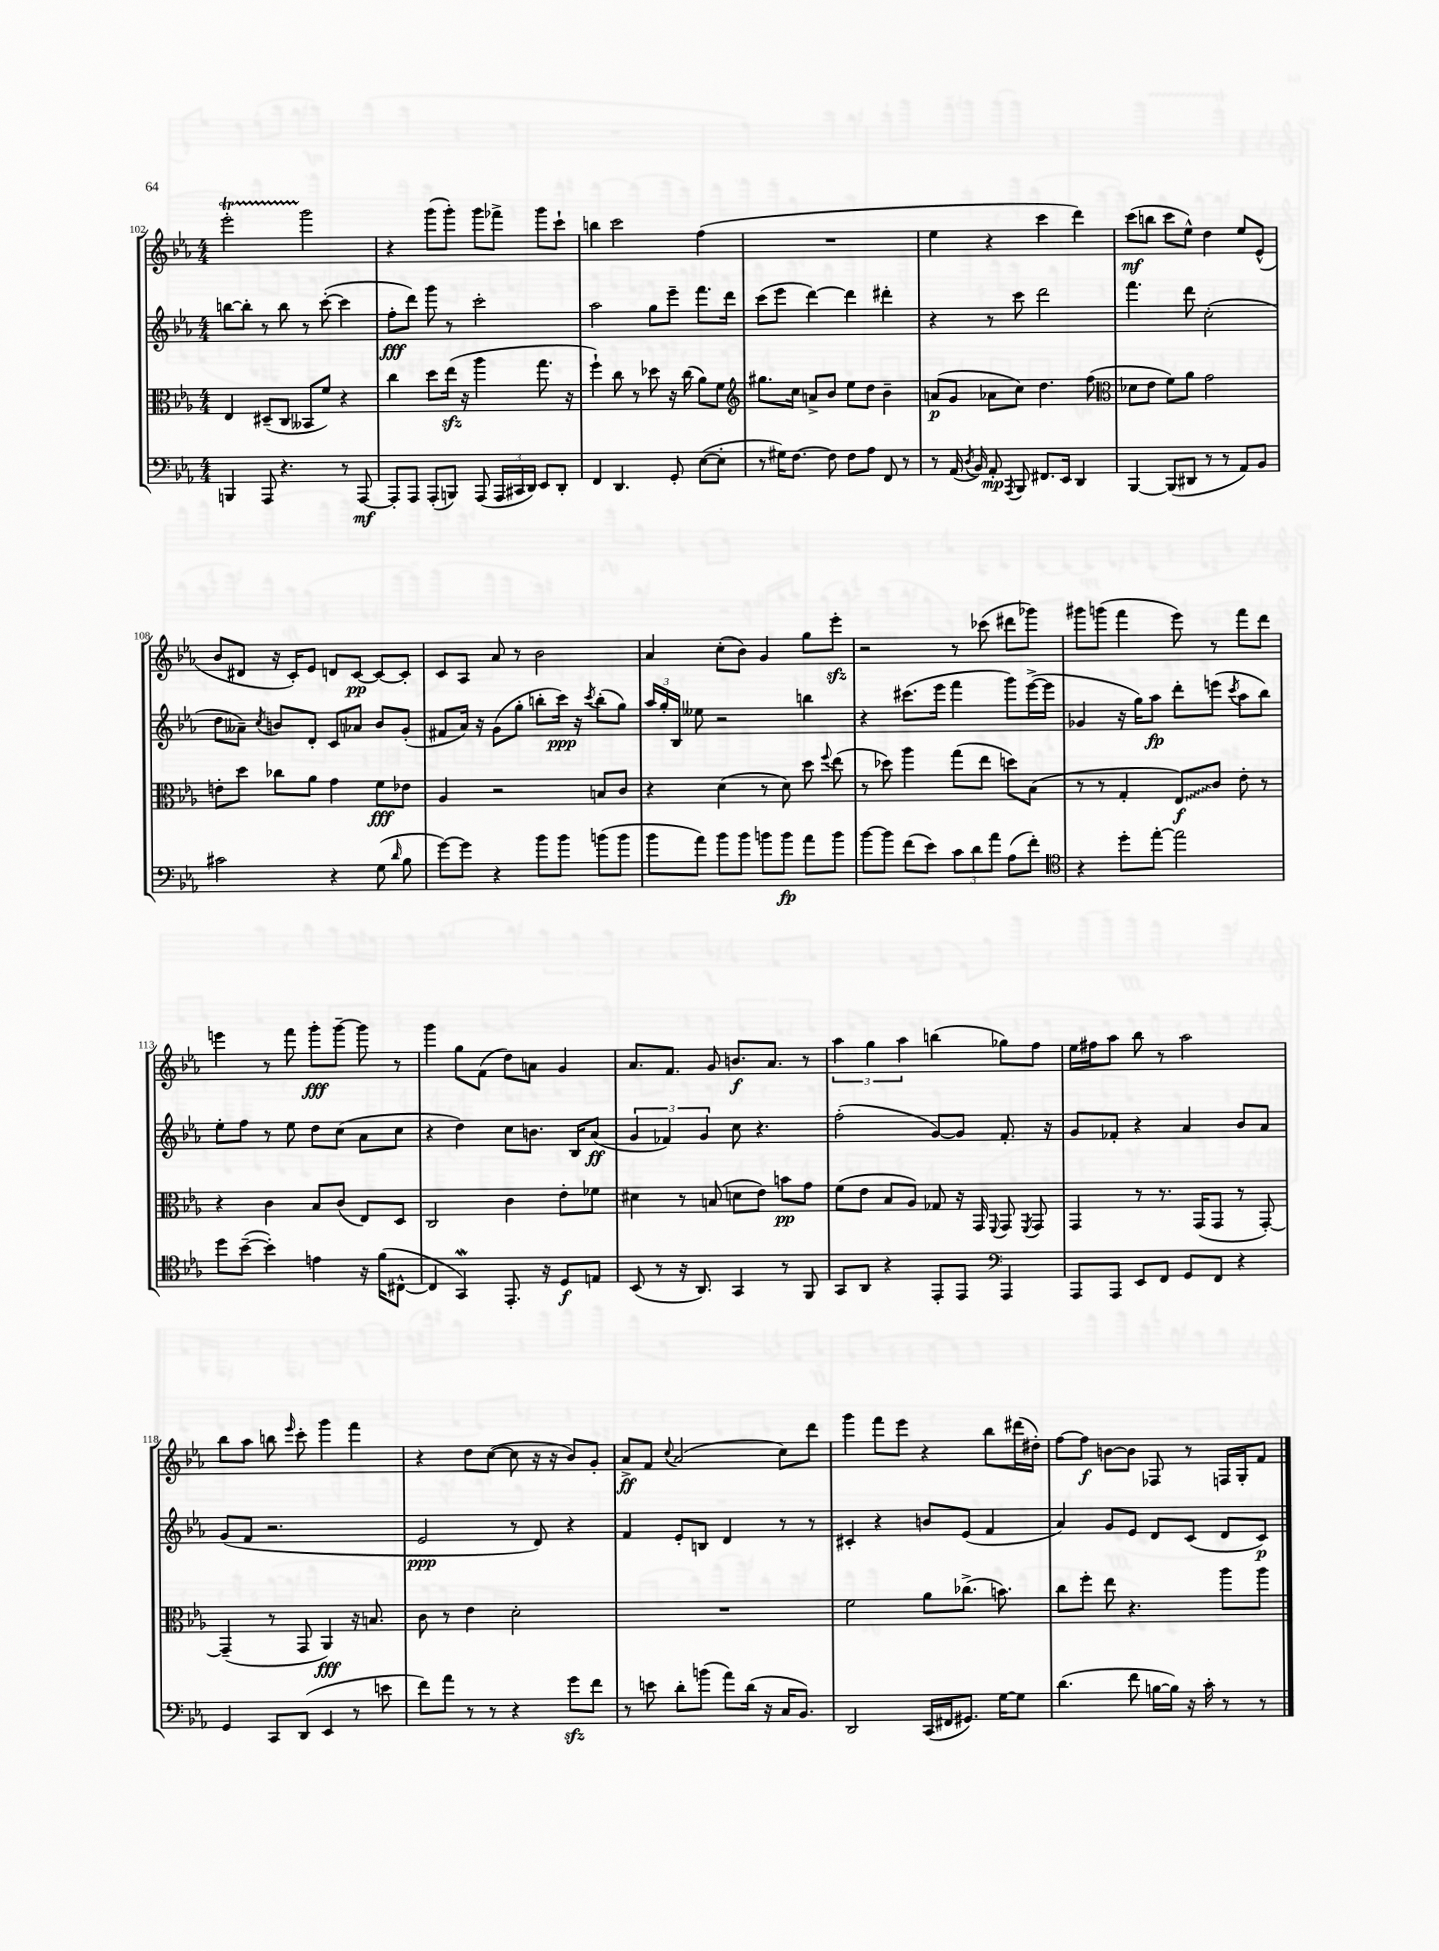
<<
\new StaffGroup <<
\new Staff = "s0" {
    \clef treble \key ees \major \numericTimeSignature \time 4/4
    \autoBeamOff ees'''2-.\startTrillSpan g'''2\stopTrillSpan |
    r4 g'''8[( g'''8]-.) g'''8[ fes'''8]-> g'''8[ c'''8]-! |
    b''4 c'''2 f''4( |
    R1 |
    ees''4 r4 c'''4 d'''4) |
    c'''8[\mf( b''8] c'''8[ ees''8]-^) d''4 ees''8[ ees'8]-^( |
    bes'8[ dis'8] r16 c'16[-.) ees'8] d'8[ c'8]~\pp c'8[~ c'8]-. |
    c'8[ aes8] aes'8 r8 bes'2 |
    aes'4 c''8[-.( bes'8]) g'4 g''8[ ees'''8]-.\sfz |
    r2 r8 ces'''8( dis'''8[ ges'''8]) |
    gis'''8[ g'''8]( f'''4 ees'''8) r8 f'''8[ d'''8] |
    e'''4 r8 f'''8 g'''8[-.\fff g'''8]~-- g'''8 r8 |
    g'''4 g''8[ f'8]( d''8[) a'8] g'4 |
    aes'8.[ f'8.] g'8 b'8.[\f aes'8.] r8 |
    \tuplet 3/2 { aes''4 g''4 aes''4 } b''4( ges''8[) f''8] |
    ees''16[ fis''16 aes''8] bes''8 r8 aes''2 |
    bes''8[ aes''8] b''8 \grace { ees'''16 } c'''8-. g'''4 f'''4 |
    r4 d''8[ c''8]~( c''8 r16 r16 bes'8[) g'8]-. |
    aes'8[->\ff f'8] \appoggiatura { c''8 } aes'2( c''8[) d'''8] |
    g'''4 f'''8[ ees'''8] r4 bes''8[ dis'''16( dis''16]-.) |
    f''8[~ f''8]\f b'8[~ b'8] fes8 r8 f16[ g16-. f'8] \bar "|." |
}
\new Staff = "s1" {
    \clef treble \key ees \major \numericTimeSignature \time 4/4
    \autoBeamOff b''8[~ b''8]-. r8 b''8 r8 c'''8~-.( c'''4 |
    f''8[-.\fff d'''8]) g'''8 r8 c'''2-. |
    aes''2 g''8[ ees'''8]-- f'''8.[ d'''16] |
    c'''8[( ees'''8] d'''4~) d'''4 dis'''4-. |
    r4 r8 c'''8 d'''2 |
    f'''4. d'''8 c''2-.( |
    d''8[ aeses'8]--) \acciaccatura { c''8 } b'8[ d'8]-. c'8[ aes'8] b'8[ g'8]-.( |
    fis'8[ aes'16]) r16 g'8[( g''8]-. b''8[-. c'''16]\ppp) r16 \acciaccatura { c'''8 } b''8[-.( g''8]) |
    \tuplet 3/2 { aes''16[ g''16-. bes16] } eeses''8 r2 b''4 |
    r4 cis'''8.[( ees'''16] f'''4 g'''8[) ees'''16~->( ees'''16] |
    ges'4 r16 g''16[) aes''8]\fp d'''8[-. e'''8]( \acciaccatura { c'''8 } aes''8[ bes''8]) |
    ees''8[-. f''8] r8 ees''8 d''8[ c''8]( aes'8[ c''8] |
    r4 d''4) c''8[ b'8.] bes16[ aes'8]\ff( |
    \tuplet 3/2 { g'4 fes'4) g'4 } c''8 r4. |
    f''2-.( g'8[~) g'8] f'8.-. r16 |
    g'8[ fes'8]-. r4 aes'4 bes'8[ aes'8] |
    g'8[( f'8] r2. |
    ees'2\ppp r8 d'8) r4 |
    f'4 ees'8[-. b8] d'4 r8 r8 |
    cis'4-. r4 b'8[ ees'8]( f'4 |
    aes'4) g'8[ ees'8] d'8[ c'8]( d'8[ c'8]\p) \bar "|." |
}
\new Staff = "s2" {
    \clef alto \key ees \major \numericTimeSignature \time 4/4
    \autoBeamOff ees4 dis8[--( c8] beses,8[ f'8]) r4 |
    c''4 d''8[ ees''16]\sfz( r16 aes''4 g''8. r16 |
    f''4-!) c''8 r8 des''8 r16 c''16( aes'8[) f'8] |
    \clef treble gis''8.[ c''16] a'8[-> bes'8] ees''8[ d''8] bes'4-- |
    a'8[\p( g'8] aes'8[ c''8]) d''4. f''8( |
    \clef alto des'8[ ees'8] f'8[) aes'8] g'2 |
    e'8[-. d''8] ces''8[ aes'8] g'4 f'8[\fff ees'8] |
    aes4 r2 b8[ c'8] |
    r4 d'4( r8 d'8) d''8 \appoggiatura { f''8 } ees''8( |
    r8 des''8) aes''4 g''8[( ees''8] d''8[) bes8]( |
    r8 r8 g4-. \once \override Glissando.style = #'zigzag ees8[\glissando\f) c'8] ees'8-. r8 |
    r4 c'4 bes8[ c'8]( ees8[) d8] |
    c2 c'4 ees'8[-. fes'8] |
    dis'4 r8 b8( d'8[ ees'8]) b'8[\pp g'8] |
    f'8[( ees'8] bes8[ aes8]) ges8 r16 g,16 \appoggiatura { f,8 } g,8 \acciaccatura { f,8 } g,8 |
    g,4 r8 r8. g,16[( g,8] r8 g,8~-.) |
    g,4--( r8 g,8 aes,4\fff) r16 b8. |
    c'8 r8 ees'4 d'2-. |
    R1 |
    f'2 aes'8[ ces''8.]->( b'8.) |
    c''8[ f''8]-. ees''8 r4. aes''8[ aes''8] \bar "|." |
}
\new Staff = "s3" {
    \clef bass \key ees \major \numericTimeSignature \time 4/4
    \autoBeamOff b,,4 aes,,8 r4. r8 aes,,8~\mf |
    aes,,8[-. aes,,8] aes,,8[-.( b,,8]) aes,,8( \tuplet 3/2 { aes,,16[ cis,16 d,16]) } ees,8[ d,8]-. |
    f,4 d,4. g,8-. ees8[~( ees8]-. |
    r8 gis16[) f8.]~ f8 f8[ aes8] f,8 r8 |
    r8 aes,16( \acciaccatura { d8 } bes,16) aes,8-.\mp \acciaccatura { aes,,8 } bes,,8 fis,8.[ ees,16] d,4 |
    bes,,4~ bes,,8[( dis,8] r8 r8 aes,8[) bes,8] |
    cis'2 r4 g8( \grace { d'16 } bes8 |
    g'8[~) g'8] r4 bes'8[ bes'8] b'8[( b'8] |
    bes'8[ aes'8]) bes'8[ bes'8] b'8[ b'8]\fp aes'8[ b'8] |
    bes'8[~ bes'8] f'8[( ees'8]) \tuplet 3/2 { c'8[ d'8 aes'8] } aes8[( f'8]-.) |
    \clef tenor r4 d''8[-. ees''8]~-. ees''2 |
    d''8[ bes'8]~--( bes'4-.) e'4 r16 f'16[( cis8]~-^ |
    cis4 g,4\mordent) ees,8.-. r16 d8[\f e8] |
    bes,8( r8 r16 aes,8.) g,4 r8 f,8 |
    g,8[ aes,8] r4 ees,8[-. ees,8] \clef bass aes,,4 |
    aes,,8[ aes,,8] ees,8[ f,8] g,8[ f,8] r4 |
    g,4 c,8[ d,8]( ees,4 r8 e'8 |
    f'8[) aes'8] r8 r8 r4 g'8[\sfz f'8] |
    r8 e'8 d'8[-. b'8]( aes'8[) d'16]( r16 c16[ bes,8.]) |
    d,2 c,16[( fis,16 gis,8.]) g16[~ g8] |
    d'4.( f'8 b16[~ b16]) r16 c'16-. r8 r8 \bar "|." |
}
>>
>>
\layout { \context { \Score currentBarNumber = #102 } }
